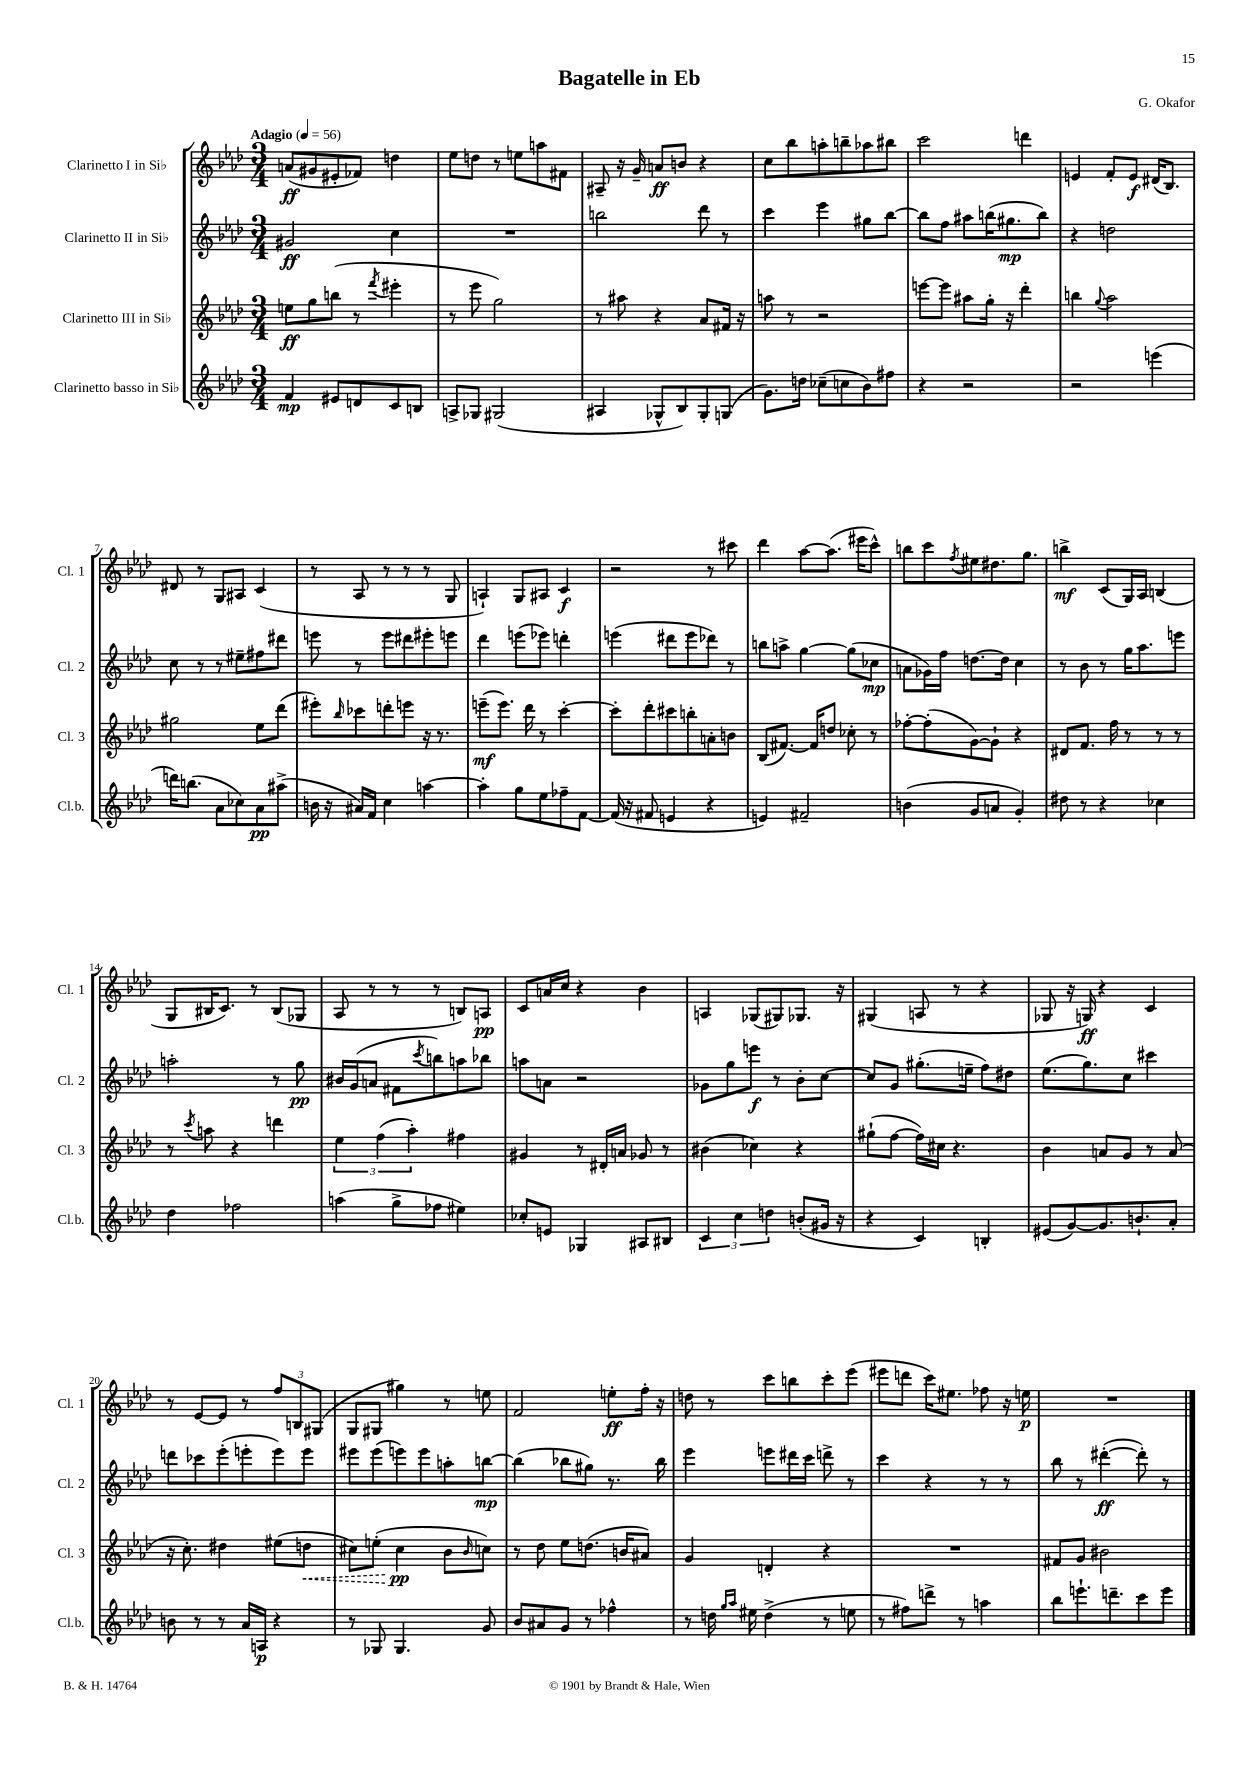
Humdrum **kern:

**kern	**kern	**kern	**kern
*staff4	*staff3	*staff2	*staff1
*clefG2	*clefG2	*clefG2	*clefG2
*k[b-e-a-d-]	*k[b-e-a-d-]	*k[b-e-a-d-]	*k[b-e-a-d-]
*M3/4	*M3/4	*M3/4	*M3/4
*MM56	*MM56	*MM56	*MM56
4f	8ee	2g#	(8a
.	8gg	.	8g#
8e#	(8bb	.	8e#'
8d	8r	.	8f-)
.	8qfff	.	.
8c	4eee#'	4cc	4dd
8B	.	.	.
=	=	=	=
8A^	8r	2.r	8ee-
8G-	8eee-	.	8dd
(2G#	2gg)	.	8r
.	.	.	8ee
.	.	.	8aa
.	.	.	8f#
=	=	=	=
4A#	8r	2bb	8A#~
.	8aa#	.	16r
.	.	.	16g~
8G-^^	4r	.	8a
8B-)	.	.	8b
8G-'	8a-	8ddd-	4r
(8G	16f#	8r	.
.	16r	.	.
=	=	=	=
8.g)	8aa	4ccc	8cc
.	8r	.	8bb-
16dd	.	.	.
(8cc-~	2r	4eee-	8aa'
8cc	.	.	8bb~
8b-)	.	8gg#	8aa-
8ff#	.	[8bb-	8bb#
=	=	=	=
4r	[8eee	8bb-]	2ccc
.	8eee]	8ff	.
2r	8aa#	8aa#	.
.	16gg'	(16bb	.
.	16r	8.gg#	.
.	4ddd-'	.	4ddd
.	.	8bb)	.
=	=	=	=
2r	4bb	4r	4e
.	8qqgg	.	.
.	2aa-	2dd	8f'
.	.	.	8e
(4eee	.	.	(16d#
.	.	.	8.B-)
=	=	=	=
16ddd)	2gg#	8cc	8d#
(8.bb	.	.	.
.	.	8r	8r
8a-	.	8r	8G
8cc-)	.	8ee#~	8A#
8a-	8ee-	8ff#	(4c
(8aa#^	(8ddd-	8ddd#	.
=	=	=	=
16b	8eee#')	8eee	8r
16r	.	.	.
.	16qqbb-	.	.
16a#)	8ccc-	8r	8A-
16f	.	.	.
4cc	8ddd'	8eee	8r
.	8eee	8ddd#	8r
[4aa	16r	8eee#'	8r
.	8.r	.	.
.	.	8eee	8G
=	=	=	=
4aa']	(8eee~	4ddd-	4A`)
.	8.eee)	.	.
8gg	.	(8eee	8G
.	16ddd-	.	.
8ee-	8r	8eee-)	8A#
8ff-~	[4ccc'	4ddd'	4c
[8f	.	.	.
=	=	=	=
(16f]	8ccc']	(4eee	2r
16r	.	.	.
8f#	8ddd-'	.	.
4e	8ccc#	8ddd#	.
.	8bb'	8eee	.
4r	8a'	8ddd-)	8r
.	8b	8r	8ccc#
=	=	=	=
4e)	(8B-	8bb	4ddd-
.	[8.f#)	8aa^	.
2f#~	.	[4gg	[8aa-
.	16f#]	.	.
.	8dd	.	(8.aa-]
.	8cc-'	(8gg]	.
.	.	.	16eee#
.	8r	8cc-	8ccc^^)
=	=	=	=
(4b	[8ff-'	8a	8bb
.	(8ff-']	16g-)	8ccc
.	.	16ff	.
.	.	.	8qff
8g	[8g)	[8.dd	8ee#
8a	8g`]	.	8.dd#
.	.	16dd]	.
4g')	4r	4cc	.
.	.	.	8.gg
=	=	=	=
8dd#	8d#	8r	4bb^
8r	8.f	8b-	.
4r	.	8r	(8c
.	16ff	.	.
.	8r	16gg	16G)
.	.	8.aa-	16A-
4cc-	8r	.	(4B
.	8r	8eee	.
=	=	=	=
4dd-	8r	2aa'	8G
.	8qccc	.	.
.	8aa	.	16B#
.	.	.	8.c)
2ff-	4r	.	.
.	.	.	8r
.	4ddd	8r	(8B#
.	.	8gg	8G-
=	=	=	=
(4aa	6ee-	16b#	8A-
.	.	(16g	.
.	.	8a	8r
.	(6ff	.	.
8gg^	.	8f#	8r
.	6aa-')	.	.
.	.	8qccc	.
8ff-	.	8bb)	8r
4ee#)	4ff#	8aa	8B)
.	.	8bb-	8A
=	=	=	=
8cc-'	4g#	8aa	8c
8e	.	8a	16a
.	.	.	16cc
4G-	8r	2r	4r
.	16d#'	.	.
.	16a	.	.
8A#	8g-	.	4b-
8B#	8r	.	.
=	=	=	=
6c	(4b#	8g-	4A
.	.	8gg	.
6cc	.	.	.
.	4cc-)	8eee	(8G-
6dd	.	.	.
.	.	8r	8G#)
(8b'	4r	8b-'	8.G-
16g#	.	[8cc	.
16r	.	.	16r
=	=	=	=
4r	(8gg#`	8cc]	(4G#
.	[8ff	8g	.
4c)	16ff])	(8.gg#'	8A
.	16cc#	.	.
.	4.r	.	8r
.	.	16ee~	.
4B'	.	8ff)	4r
.	.	8dd#	.
=	=	=	=
(8e#	4b-	(8.ee-	8G-
[8g)	.	.	16r
.	.	8.gg)	16G)
8.g]	8a	.	4r
.	8g	8cc	.
8.b`	.	.	.
.	8r	4ccc#	4c
8a-'	(8a	.	.
=	=	=	=
8b	16r	8ddd	8r
.	8.cc')	.	.
8r	.	8ccc-	[8e-
8r	4dd#	(8eee-'	8e-]
16a-	.	8eee'	8r
16A	.	.	.
4r	(8ee#	8eee)	12ff
.	.	.	12B
.	8dd	8eee	.
.	.	.	(12G#
=	=	=	=
8r	8cc#)	8eee#	8G
8G-	(8ee'	(8eee#	8G#
4.G-	4cc#	8eee)	4gg#)
.	.	8eee	.
.	8b-	8aa'	8r
.	16qqb-	.	.
8g	8cc)	[8bb	8ee
=	=	=	=
8b-	8r	(4bb]	2f
8a#	8dd-	.	.
8g	8ee-	8bb-	.
8r	(8.dd	8gg#)	.
4ff-^^	.	8.r	8ee'
.	16b	.	.
.	8a#)	.	16ff'
.	.	16bb-	16r
=	=	=	=
8r	4g	4eee-	8dd
16dd	.	.	8r
16qqgg	.	.	.
16qqaa-	.	.	.
16ee#	.	.	.
(4dd^	4d'	8eee	8ccc
.	.	16ddd#	8bb
.	.	16ccc	.
8r	4r	8ddd^	8ccc'
8ee	.	8r	(8eee-
=	=	=	=
8r	2.r	4ccc	8eee#
8ff#)	.	.	8ddd
8ddd^	.	4r	16ccc)
.	.	.	8.ee#
8r	.	.	.
4aa	.	8r	8ff-
.	.	8r	16r
.	.	.	16ee
=	=	=	=
8bb-	8f#	8bb-	2.r
8.eee`	8g	8r	.
.	2b#	([4ddd#'	.
8.ddd~	.	.	.
8ccc	.	8ddd#'])	.
8eee	.	8r	.
==	==	==	==
*-	*-	*-	*-
